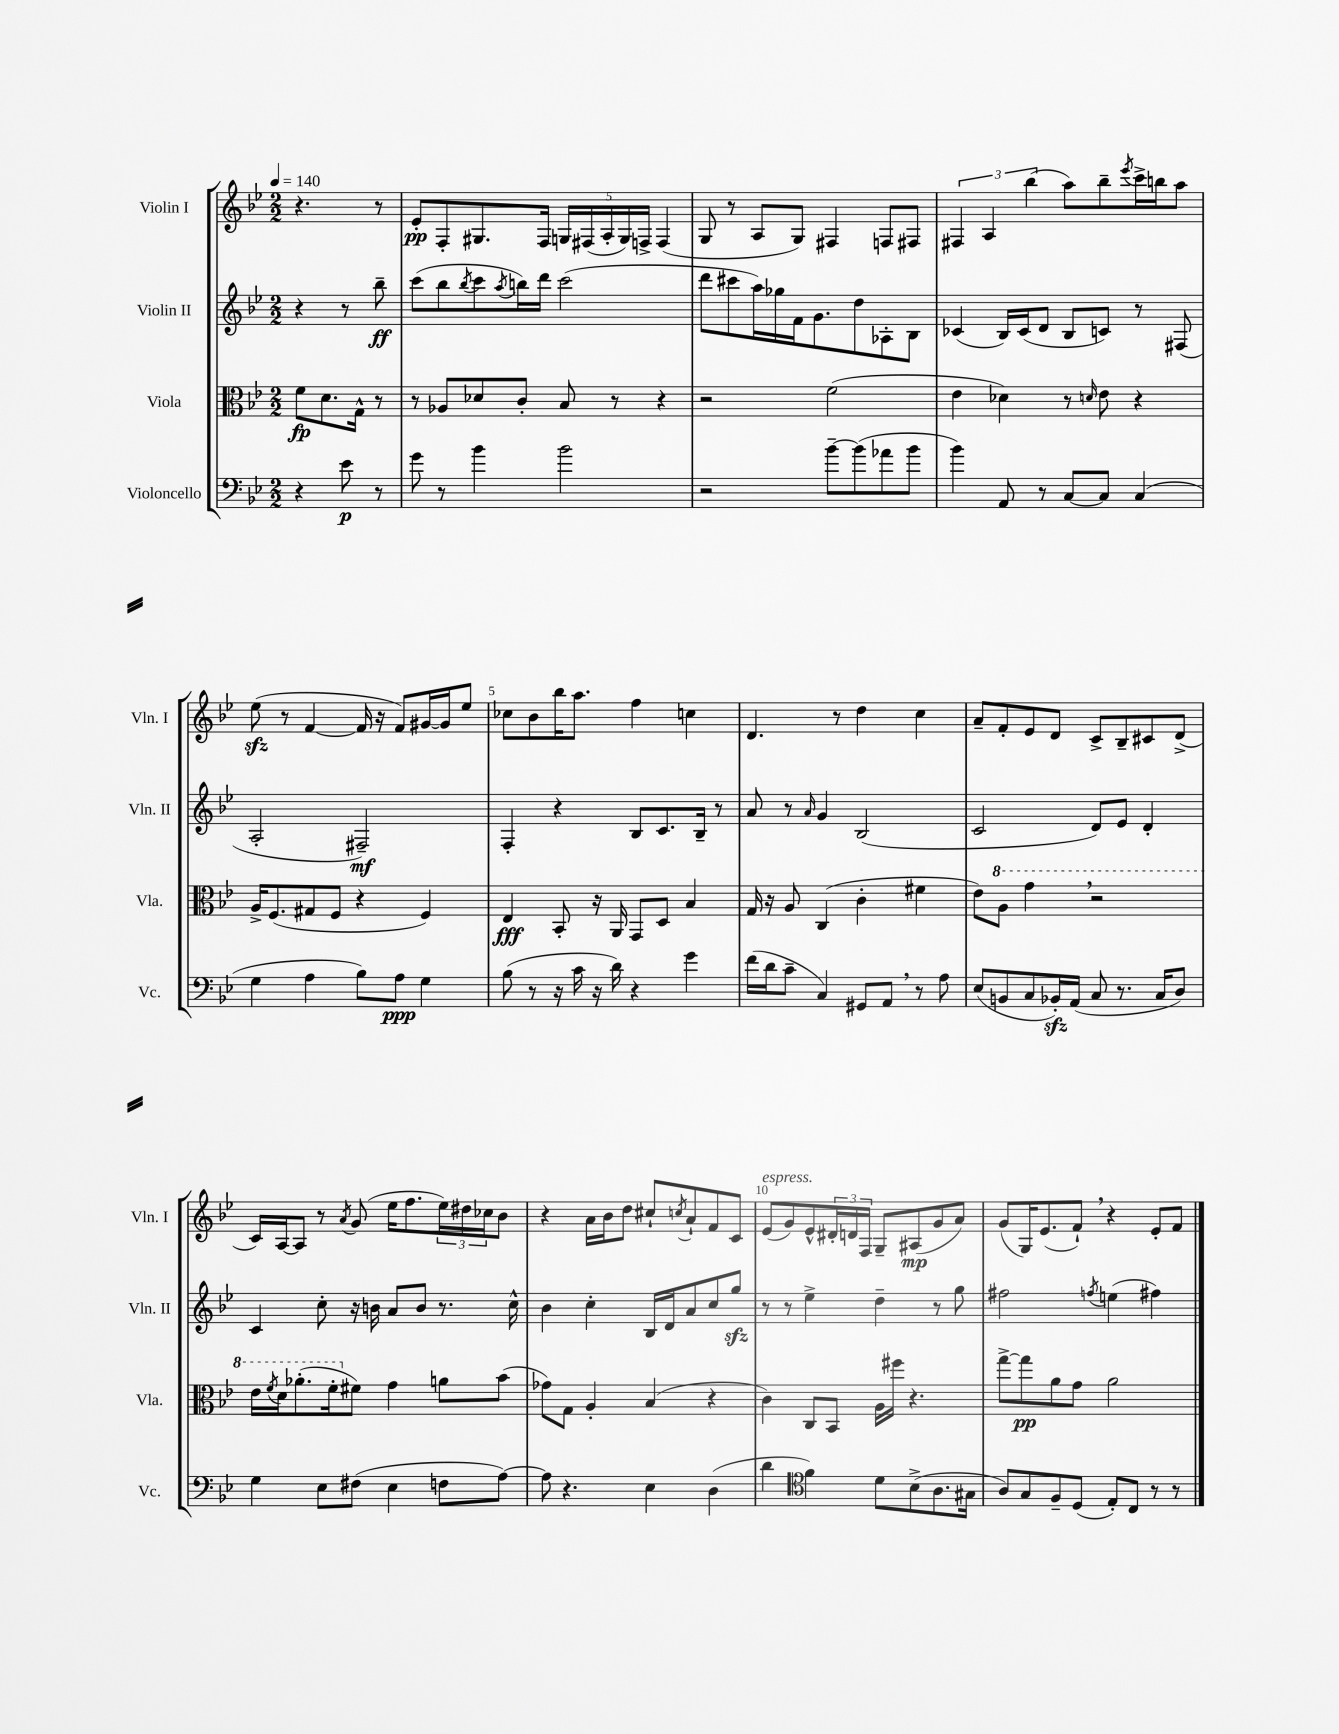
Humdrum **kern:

**kern	**kern	**kern	**kern
*staff4	*staff3	*staff2	*staff1
*clefF4	*clefC3	*clefG2	*clefG2
*k[b-e-]	*k[b-e-]	*k[b-e-]	*k[b-e-]
*M2/2	*M2/2	*M2/2	*M2/2
*MM140	*MM140	*MM140	*MM140
4r	8f	4r	4.r
.	8.d	.	.
8e-	.	8r	.
.	16G^^	.	.
8r	8r	8bb-~	8r
=	=	=	=
8g	8r	(8ccc	8e-'
8r	8A-	8bb-	8F'
.	.	8qbb-	.
4b-	8d-	8ccc	8.G#
.	.	8qaa	.
.	8c'	16bb)	.
.	.	16ddd	16F
2b-	8B-	(2ccc	20G
.	.	.	(20F#
.	.	.	20A'
.	8r	.	.
.	.	.	20G)
.	.	.	20F^
.	4r	.	(4F
=	=	=	=
2r	2r	8ddd	8G
.	.	8ccc#	8r
.	.	16aa)	8A
.	.	16gg-	.
.	.	16f	8G)
.	.	8.g	.
[8b-~	(2f	.	4F#
(8b-]	.	8dd	.
8a-	.	8A-'	8F
8b-	.	8B-	8F#
=	=	=	=
4b-)	4e-	(4c-	6F#
.	.	.	6A
8AA	4d-)	16B-)	.
.	.	(16c-	.
.	.	.	(6bb-
8r	.	8d	.
[8C	8r	8B-	8aa)
.	16qqd	.	.
8C]	8e-	8c)	8bb-~
.	.	.	8qeee-
(4C	4r	8r	16ccc^
.	.	.	16bb
.	.	(8F#	8aa
=	=	=	=
4G	16A^	2A'	(8ee-
.	(8.F	.	.
.	.	.	8r
4A	8G#	.	[4f
.	8F	.	.
8B-)	4r	2F#~)	16f]
.	.	.	16r
8A	.	.	8f)
4G	4F)	.	[16g#
.	.	.	16g#]
.	.	.	8ee-
=	=	=	=
(8B-	4E-	4F'	8cc-
8r	.	.	8b-
16r	8BB-'	4r	16bb-
16c	.	.	8.aa
16r	16r	.	.
16d)	16AA	.	.
4r	8GG	8B-	4ff
.	8D	8.c	.
4g	4B-	.	4cc
.	.	16B-~	.
.	.	8r	.
=	=	=	=
(16f	16G	8a	4.d
16d	16r	.	.
8c~	8A	8r	.
.	.	16qqa	.
4C)	(4C	4g	.
.	.	.	8r
8GG#	4c'	(2B-	4dd
8AA	.	.	.
8r	4f#	.	4cc
8A	.	.	.
=	=	=	=
(8E-	8e-)	2c	8a~
8BB	8a	.	8f'
8C	4gg	.	8e-
16BB-')	.	.	8d
(16AA	.	.	.
8C	2r	8d)	8c^
8.r	.	8e-	8B-~
.	.	4d'	8c#
16C	.	.	.
8D)	.	.	(8d^
=	=	=	=
4G	16ee-	4c	16c)
.	8qff	.	.
.	16dd	.	[16A
.	(8.aa-'	.	8A]
8E-	.	8cc'	8r
.	16ff'	.	.
.	.	.	8qa
(8F#	8f#)	16r	(8g
.	.	16b	.
4E-	4g	8a	16ee-
.	.	.	8.ff
.	.	8b	.
8F	8a	8.r	24ee-)
.	.	.	24dd#
.	.	.	24cc-
[8A)	(8b-	.	8b-
.	.	16cc^^	.
=	=	=	=
8A]	8g-)	4b-	4r
4.r	8G	.	.
.	4A'	4cc'	16a
.	.	.	16b-
.	.	.	8dd
4E-	(4B-	16B-	8cc#`
.	.	16d	.
.	.	.	8qcc
.	.	8a	8a`
(4D	4r	8cc	8f
.	.	8gg	8c
=	=	=	=
4d	4c)	8r	(8e-
.	.	8r	8g)
*clefC4	*	*	*
4f)	8C	4ee-^	8e-^^
.	8BB-	.	24d#'
.	.	.	24d
.	.	.	24F
8d	16A	4dd~	8G~
.	16ff#	.	.
(8B-^	4.r	.	(8A#
8.A	.	8r	8g
.	.	8gg	8a)
16G#	.	.	.
=	=	=	=
8A)	[8gg^	2ff#	(8g
8G	8gg]	.	16G)
.	.	.	(8.e-
8F~	8a	.	.
(8D	8g	.	8f`)
.	.	8qff	.
8E-')	2a	(4ee	4r
8C	.	.	.
8r	.	4ff#)	8e-'
8r	.	.	8f
==	==	==	==
*-	*-	*-	*-
